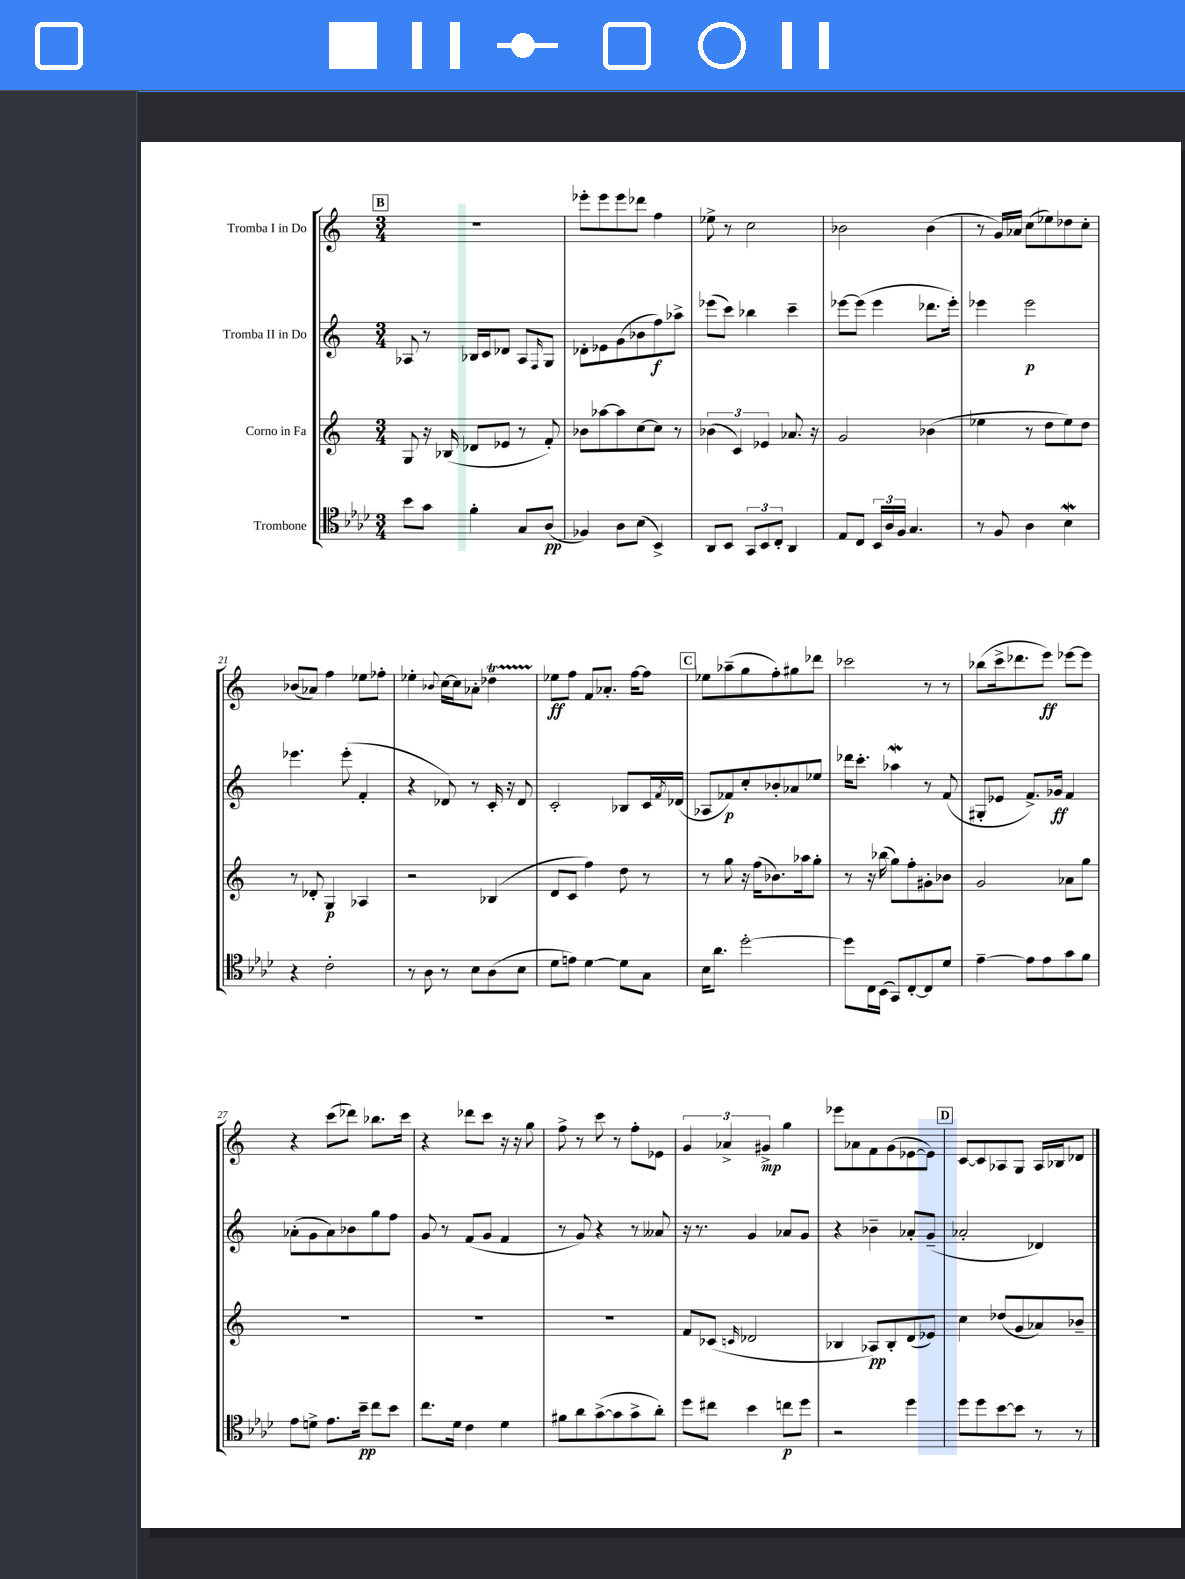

**kern	**dynam	**kern	**dynam	**kern	**dynam	**kern	**dynam
*part4	*part4	*part3	*part3	*part2	*part2	*part1	*part1
*staff4	*staff4	*staff3	*staff3	*staff2	*staff2	*staff1	*staff1
*I"Trombone	*	*I"Corno in Fa	*	*I"Tromba II in Do	*	*I"Tromba I in Do	*
*clefC4	*	*clefG2	*	*clefG2	*	*clefG2	*
*k[b-e-a-d-]	*	*k[]	*	*k[]	*	*k[]	*
*M3/4	*	*M3/4	*	*M3/4	*	*M3/4	*
!!LO:REH:place=s1:t=B
=16	=16	=16	=16	=16	=16	=16	=16
8b-\L	.	8G/	.	8A-X/	.	2.r	.
8g\J	.	16r	.	8r	.	.	.
.	.	(16B-X/	.	.	.	.	.
4f'\	.	8d-X/L	.	16B-X/LL	.	.	.
.	.	.	.	16c/J	.	.	.
.	.	8e-X/J	.	8d-X/J	.	.	.
8G/L	.	8r	.	8A-/L	.	.	.
.	.	.	.	16qqF/	.	.	.
(8A-/J	pp	8f'/)	.	8G/J	.	.	.
=17	=17	=17	=17	=17	=17	=17	=17
4F-X/)	.	8b-X\L	.	8d-X'\L	.	8eee-X'\L	.
.	.	[8aa-X\	.	8e-X\	.	8eee-\	.
8A-\L	.	8aa-\]	.	(8g\	.	8eee-\	.
(8B-\J	.	[8cc\	.	8b-X\	.	8ddd-X\J	.
4BB-^/)	.	8cc\J]	.	8ff\)	f	4ff\	.
.	.	8r	.	8aa-X^\J	.	.	.
=18	=18	=18	=18	=18	=18	=18	=18
8AA-/L	.	(6b-X\	.	(8eee-X\L	.	8ee-X^\	.
8BB-/J	.	.	.	8ccc\J)	.	8r	.
.	.	6c/)	.	.	.	.	.
12GG/L	.	.	.	4bb-X\	.	2cc\	.
12BB-/	.	6e-X/	.	.	.	.	.
12C'/J	.	.	.	.	.	.	.
4AA-/	.	8.a-X/	.	4ccc~\	.	.	.
.	.	16r	.	.	.	.	.
=19	=19	=19	=19	=19	=19	=19	=19
8E-/L	.	2g/	.	[8eee-X\L	.	2b-X\	.
8C/J	.	.	.	(8eee-\J]	.	.	.
24BB-/LL	.	.	.	4eee-\	.	.	.
24A-/	.	.	.	.	.	.	.
24F/JJ	.	.	.	.	.	.	.
4.G/	.	.	.	.	.	.	.
.	.	(4b-X\	.	8.ddd-X\L	.	(4b-\	.
.	.	.	.	16eee-'\Jk)	.	.	.
=20	=20	=20	=20	=20	=20	=20	=20
8r	.	4ee-X\	.	4eee-X\	.	8r	.
8F/	.	.	.	.	.	16g/LL)	.
.	.	.	.	.	.	16a-X/JJ	.
4A-\	.	8r	.	2eee-\	p	(8cc\L	.
.	.	8dd\L	.	.	.	8ee-X\)	.
4B-W\	.	8ee-\)	.	.	.	8dd-X\	.
.	.	8dd\J	.	.	.	8cc'\J	.
!!LO:LB:g=z
=21	=21	=21	=21	=21	=21	=21	=21
4r	.	8r	.	4.eee-X\	.	(8b-X/L	.
.	.	8d-X'/	.	.	.	8a-X/J)	.
2c'\	.	4G/	p	.	.	4ff\	.
.	.	.	.	(8eee-'\	.	.	.
.	.	4A-X/	.	4f'/	.	8ee-X\L	.
.	.	.	.	.	.	8ff-X'\J	.
=22	=22	=22	=22	=22	=22	=22	=22
8r	.	2r	.	4r	.	4ee-X'\	.
8A-\	.	.	.	.	.	.	.
.	.	.	.	.	.	8qqb-X/	.
8r	.	.	.	8d-X/)	.	[16cc\LL	.
.	.	.	.	.	.	16cc\J]	.
8B-\L	.	.	.	8r	.	8a-X'\J	.
(8A-\	.	(4B-X/	.	16c'/	.	4dd-XT\	.
.	.	.	.	16r	.	.	.
8B-\J	.	.	.	8d-/	.	.	.
=23	=23	=23	=23	=23	=23	=23	=23
8d-\L	.	8d/L	.	2c'/	.	8ee-X\L	ff
8en\J)	.	8c/J	.	.	.	8ff\J	.
[4d-\	.	4ff\)	.	.	.	8f/L	.
.	.	.	.	.	.	8.a-X'/J	.
8d-\L]	.	8dd\	.	8B-X/L	.	.	.
.	.	.	.	.	.	[16ff\KL	.
8G\J	.	8r	.	16c/L	.	8ff\J]	.
.	.	.	.	8qf/	.	.	.
.	.	.	.	(16d-X/JJ	.	.	.
!!LO:REH:place=s1:t=C
=24	=24	=24	=24	=24	=24	=24	=24
16B-\KL	.	8r	.	8A-X/L	.	8ee-X\L	.
8.a-\J	.	.	.	.	.	.	.
.	.	8gg\	.	8f-X/)	p	(8aa-X~\	.
[2dd-'\	.	16r	.	8cc'/	.	8gg\	.
.	.	(16ff\KL	.	.	.	.	.
.	.	8.b-X\)	.	8b-X'/	.	8ff'\)	.
.	.	.	.	8a-X/	.	8gg#X\	.
.	.	16aa-X\k	.	.	.	.	.
.	.	8gg'\J	.	8ee-X/J	.	8ddd-X\J	.
=25	=25	=25	=25	=25	=25	=25	=25
8dd-\L]	.	8r	.	16ddd-X\KL	.	2ccc-X\	.
.	.	.	.	8.ccc'\J	.	.	.
16C\L	.	16r	.	.	.	.	.
(16BB-\JJ	.	(16bb-X\	.	.	.	.	.
8GG/L)	.	8gg\L)	.	4aa-Xw\	.	.	.
[8C'/	.	8ff'\	.	.	.	.	.
8C/]	.	8g#X'\	.	8r	.	8r	.
8d-/J	.	8b-X\J	.	(8f/	.	8r	.
=26	=26	=26	=26	=26	=26	=26	=26
[4e-~\	.	2g/	.	8G#X'/L	.	(8bb-X\L	.
.	.	.	.	8e-X/J	.	16ccc^\k	.
.	.	.	.	.	.	8.ddd-X\	.
8e-\L]	.	.	.	8.f^/L)	.	.	.
8e-\	.	.	.	.	.	8eee\J)	ff
.	.	.	.	16g-X/Jk	ff	.	.
8g\	.	8a-X\L	.	4f/	.	[8eee-X\L	.
8f\J	.	8gg\J	.	.	.	8eee-\J]	.
!!LO:LB:g=z
=27	=27	=27	=27	=27	=27	=27	=27
8e-\L	.	2.r	.	(8a-X'\L	.	4r	.
8dn^\J	.	.	.	8g\	.	.	.
8.e-\L	.	.	.	8a-\)	.	(8ccc\L	.
.	.	.	.	8b-X\	.	8ddd-X\J)	.
16b-~\Jk	pp	.	.	.	.	.	.
8cc\L	.	.	.	8gg\	.	8.bb-X\L	.
8b-\J	.	.	.	8ff\J	.	.	.
.	.	.	.	.	.	16ccc\Jk	.
=28	=28	=28	=28	=28	=28	=28	=28
8.cc\L	.	2.r	.	8g/	.	4r	.
.	.	.	.	8r	.	.	.
16d-\Jk	.	.	.	.	.	.	.
4c\	.	.	.	(8f/L	.	8ddd-X\L	.
.	.	.	.	8g/J	.	8ccc\J	.
4d-\	.	.	.	4f/	.	16r	.
.	.	.	.	.	.	16r	.
.	.	.	.	.	.	8gg\	.
=29	=29	=29	=29	=29	=29	=29	=29
8f#X\L	.	2.r	.	8r	.	8ff^\	.
8a-\	.	.	.	8g/)	.	8r	.
([8g^\	.	.	.	4r	.	8ccc\	.
8g\]	.	.	.	.	.	8r	.
8g^\	.	.	.	8r	.	8ff'\L	.
8a-'\J)	.	.	.	8a--X/	.	8e-X\J	.
=30	=30	=30	=30	=30	=30	=30	=30
8dd-\L	.	8f/L	.	16r	.	6g/	.
.	.	.	.	8.r	.	.	.
8cc#X\J	.	(8c-X/J	.	.	.	.	.
.	.	.	.	.	.	6a-X^/	.
.	.	16qqcn/	.	.	.	.	.
4b-\	.	2d-X/	.	4g/	.	.	.
.	.	.	.	.	.	6g#X^/	mp
8ccn\L	p	.	.	8a-X/L	.	4gg\	.
8dd-\J	.	.	.	8g/J	.	.	.
=31	=31	=31	=31	=31	=31	=31	=31
2r	.	4B-X/	.	4r	.	8eee-X\L	.
.	.	.	.	.	.	8a-X\	.
.	.	8A-X/L)	pp	4b-X~\	.	8f\	.
.	.	8B-'/	.	.	.	(8g\	.
4dd-\	.	(8d/	.	8a-X'/L	.	[8e-X\	.
.	.	8e-X/J)	.	(8g~/J	.	8e-\J])	.
!!LO:REH:place=s1:t=D
=32	=32	=32	=32	=32	=32	=32	=32
8dd-\L	.	4cc\	.	2a-X'/	.	[8c/L	.
8dd-\	.	.	.	.	.	8c/]	.
[8b-\	.	(8dd-X/L	.	.	.	8A-X/	.
8b-\J]	.	8g/	.	.	.	8G/J	.
8r	.	8a-X/)	.	4d-X/)	.	16A-/LL	.
.	.	.	.	.	.	16B-X/J	.
8r	.	8b-X~/J	.	.	.	8d-X/J	.
==	==	==	==	==	==	==	==
*-	*-	*-	*-	*-	*-	*-	*-
